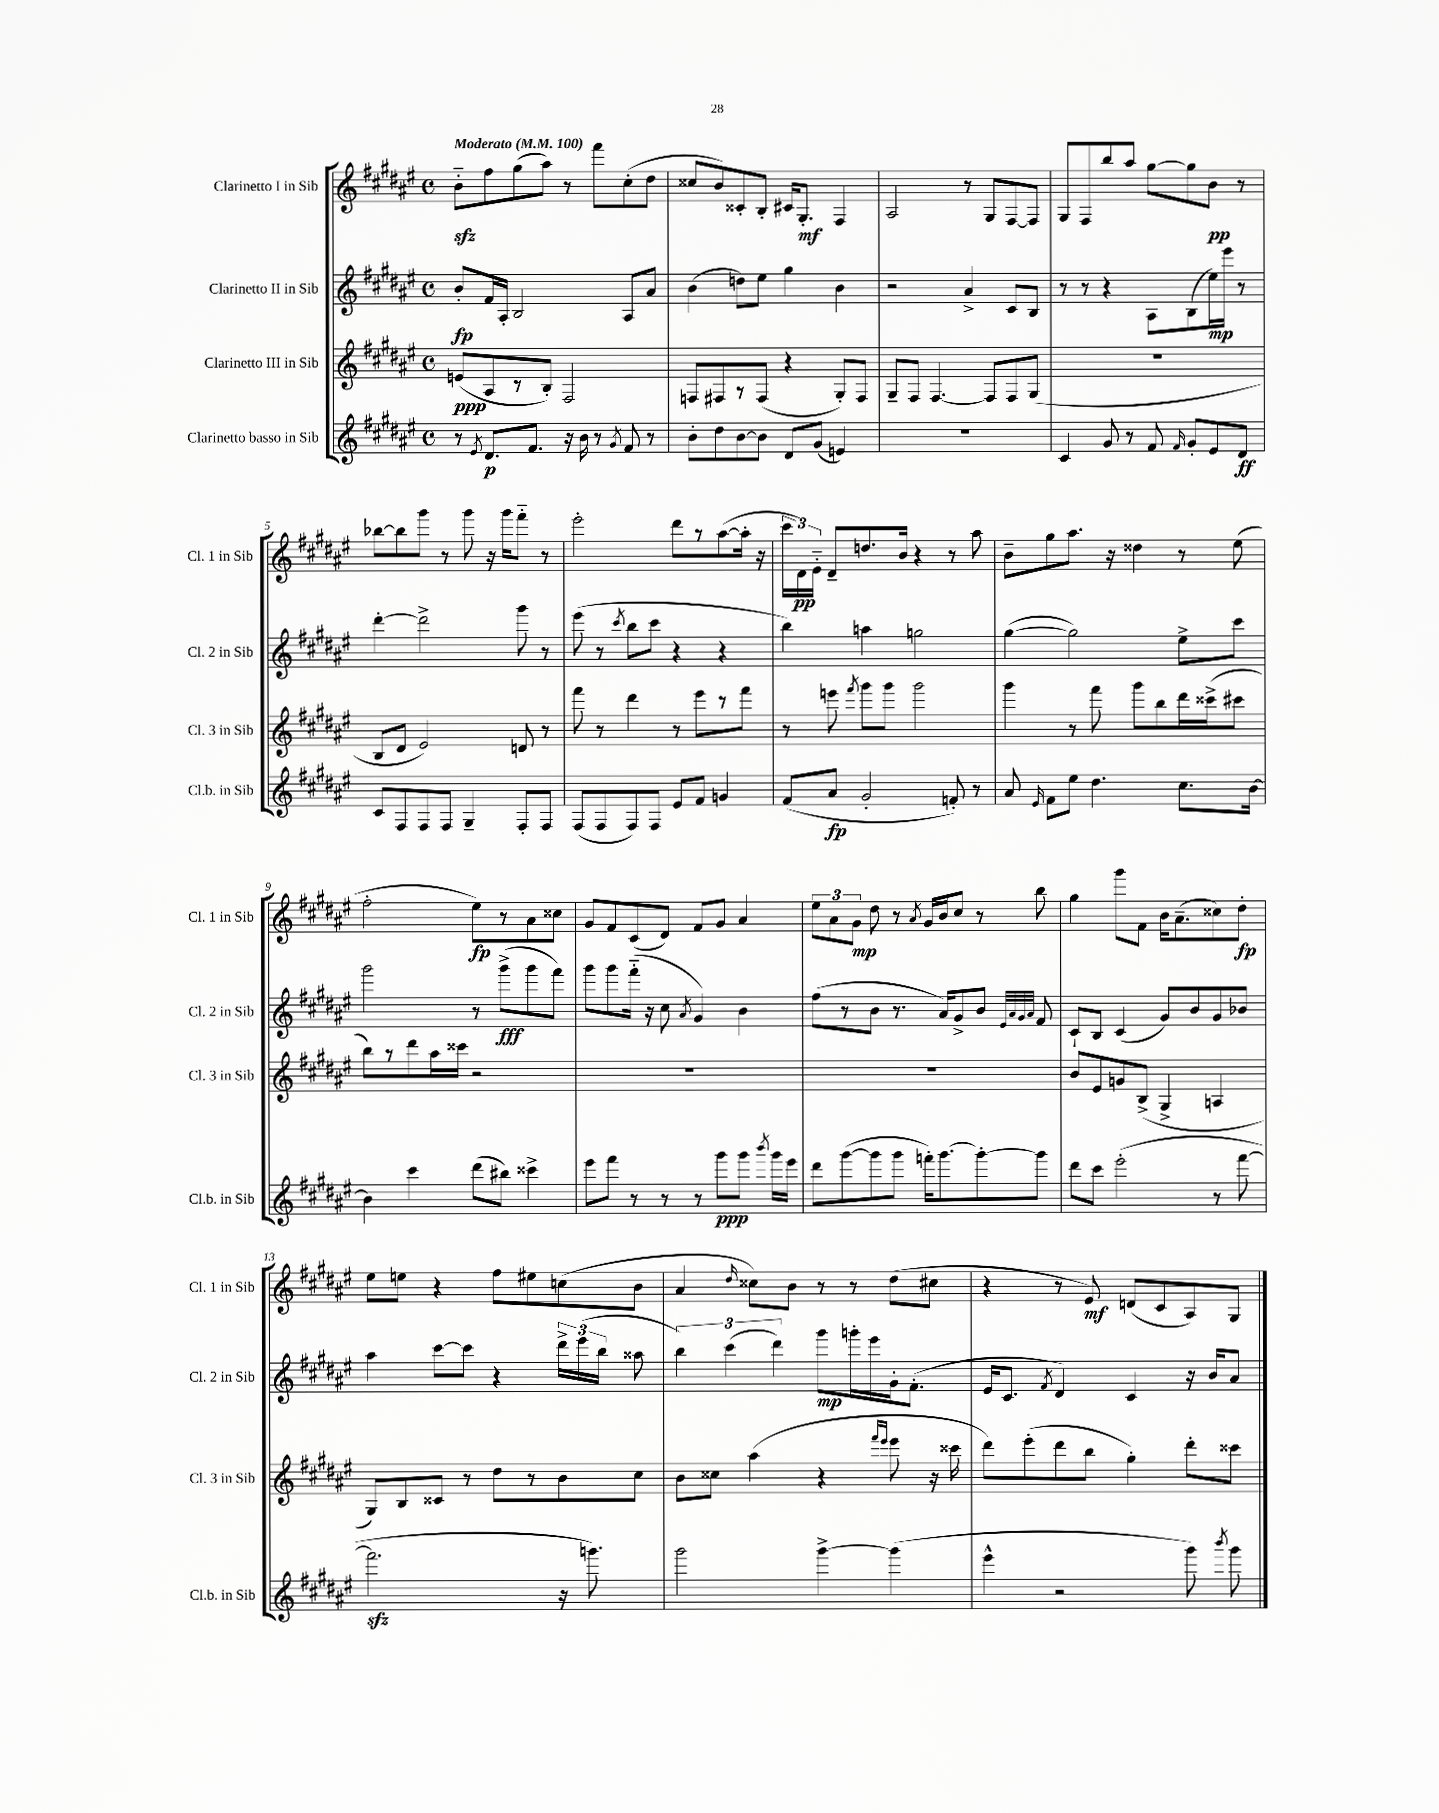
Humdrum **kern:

**kern	**kern	**kern	**kern
*staff4	*staff3	*staff2	*staff1
*clefG2	*clefG2	*clefG2	*clefG2
*k[f#c#g#d#a#e#]	*k[f#c#g#d#a#e#]	*k[f#c#g#d#a#e#]	*k[f#c#g#d#a#e#]
*M4/4	*M4/4	*M4/4	*M4/4
*met(c)	*met(c)	*met(c)	*met(c)
*MM100	*MM100	*MM100	*MM100
8r	(8e	8b'	8b'~
8qe#	.	.	.
8.d#	8A#	16f#	8ff#
.	.	16A#'	.
.	8r	2B	(8gg#
8.f#	.	.	.
.	8B')	.	8aa#)
16r	2F#	.	8r
16b	.	.	.
8r	.	.	8fff#
8qg#	.	.	.
8f#	.	8A#	(8cc#'
8r	.	8a#	8dd#
=	=	=	=
8b'	8F	(4b	8cc##
8dd#	8F#	.	8b)
[8b	8r	8dd)	8c##'
8b]	(8F#	8ee#	8B'
8d#	4r	4gg#	16c#
.	.	.	8.G#'
(8g#	.	.	.
4e)	8G#')	4b	4F#
.	8F#	.	.
=	=	=	=
1r	8G#~	2r	2A#
.	8F#	.	.
.	[4.F#	.	.
.	.	4a#^	8r
.	8F#]	.	8G#
.	8F#	8c#	[8F#
.	(8G#	8B	8F#]
=	=	=	=
4c#	1r	8r	8G#
.	.	8r	8F#
8g#	.	4r	8bb
8r	.	.	8aa#
8f#	.	8A#	[8gg#
16qqf#	.	.	.
8g#'	.	(8B	8gg#]
8e#	.	16ee#)	8b
.	.	16eee#	.
8d#	.	8r	8r
=	=	=	=
8c#	8B	[4ddd#'	[8bb-
8F#	8d#	.	8bb-]
8F#	2e#)	2ddd#^]	8ggg#
8F#	.	.	8r
4G#~	.	.	8ggg#
.	.	.	16r
.	.	.	16ggg#
8F#'	8d	8ggg#	8fff#'~
8F#	8r	8r	8r
=	=	=	=
(8F#	8fff#	(8eee#	2eee#'
8F#	8r	8r	.
.	.	8qccc#	.
8F#)	4ddd#	8bb	.
8F#	.	8ccc#	.
8e#	8r	4r	8ddd#
8f#	8eee#	.	8r
4g	8r	4r	([8aa#
.	8fff#	.	16aa#']
.	.	.	16r
=	=	=	=
(8f#	8r	4bb)	24ccc#
.	.	.	24d#)
.	.	.	24e#'~
8a#	8eee	.	8d#~
.	8qfff#	.	.
2g#'	8ggg#	4aa	8.dd
.	8ggg#	.	.
.	.	.	16b
.	2ggg#	2gg	4r
8f')	.	.	8r
8r	.	.	8aa#
=	=	=	=
8a#	4ggg#	([4gg#	8b~
16qqe#	.	.	.
8f#	.	.	8gg#
8ee#	8r	2gg#])	8.aa#
4.dd#	8fff#	.	.
.	.	.	16r
.	8ggg#	.	4dd##
.	8bb	.	.
8.cc#	16ddd#	8ee#^	8r
.	(16ccc##^	.	.
.	8ccc#	8ccc#	(8ee#
[16b	.	.	.
=	=	=	=
4b]	8bb)	2ggg#	2ff#'
.	8r	.	.
4ccc#	8ddd#	.	.
.	16aa#	.	.
.	16ccc##	.	.
(8ddd#	2r	8r	8ee#)
8bb#)	.	(8ggg#^	8r
4ccc##^	.	8ggg#	8a#
.	.	8fff#)	8cc##
=	=	=	=
8eee#	1r	8ggg#	8g#
8fff#	.	8ggg#	8f#
8r	.	(16fff#'~	(8c#
.	.	16r	.
8r	.	8cc#	8d#)
.	.	8qa#	.
8r	.	4g#)	8f#
8ggg#	.	.	8g#
8ggg#	.	4b	4a#
8qbbb	.	.	.
16ggg#	.	.	.
16eee#	.	.	.
=	=	=	=
8ddd#	1r	(8ff#	12ee#
.	.	.	12a#
([8ggg#	.	8r	.
.	.	.	12g#
8ggg#]	.	8b	8dd#
8ggg#	.	8.r	8r
.	.	.	8qa#
16fff')	.	.	16g#
[8.ggg#	.	16a#)	16b
.	.	8g#^	8cc#
8ggg#'_	.	8b	8r
.	.	32qqe#	.
.	.	32qqa#	.
.	.	32qqg#	.
.	.	32qqa#	.
8ggg#]	.	8f#	8bb
=	=	=	=
8ddd#	8b	8c#`	4gg#
8ccc#	8e#	8B	.
(2eee#'	8g	(4c#	8ggg#
.	(8B^	.	8f#
.	4G#^	8g#)	16b
.	.	.	(8.a#~
.	.	8b	.
8r	4A	8g#	8cc##)
[8fff#	.	8b-	8dd#'
=	=	=	=
2.fff#]	8G#)	4aa#	8ee#
.	8B	.	8ee
.	8c##	[8ccc#	4r
.	8r	8ccc#]	.
.	8dd#	4r	8ff#
.	8r	.	8ee#
16r	8b	24ddd#^	(8cc
.	.	(24eee#	.
8.ggg)	.	.	.
.	.	24bb	.
.	8cc#	8aa##	8b
=	=	=	=
2ggg#	8b	6bb)	4a#
.	8cc##	.	.
.	.	(6ccc#	.
.	.	.	16qqdd#
.	(4aa#	.	8cc##)
.	.	6ddd#)	.
.	.	.	8b
[4ggg#^	4r	8ggg#	8r
.	.	16ggg'	8r
.	.	16eee#	.
.	16qqfff#	.	.
.	16qqeee#	.	.
(4ggg#]	8eee#	16g#'	(8dd#
.	.	(8.f#'	.
.	16r	.	8cc#
.	16ccc##	.	.
=	=	=	=
4eee#^^	8ddd#)	16e#	4r
.	.	8.c#	.
.	(8eee#'	.	.
.	.	8qf#	.
2r	8ddd#	4d#)	8r
.	8bb	.	8e#)
.	4gg#')	4c#	(8d
.	.	.	8c#
8ggg#)	8ddd#'	16r	8A#)
.	.	16b	.
8qbbb	.	.	.
8ggg#	8ccc##	8a#	8G#
==	==	==	==
*-	*-	*-	*-
